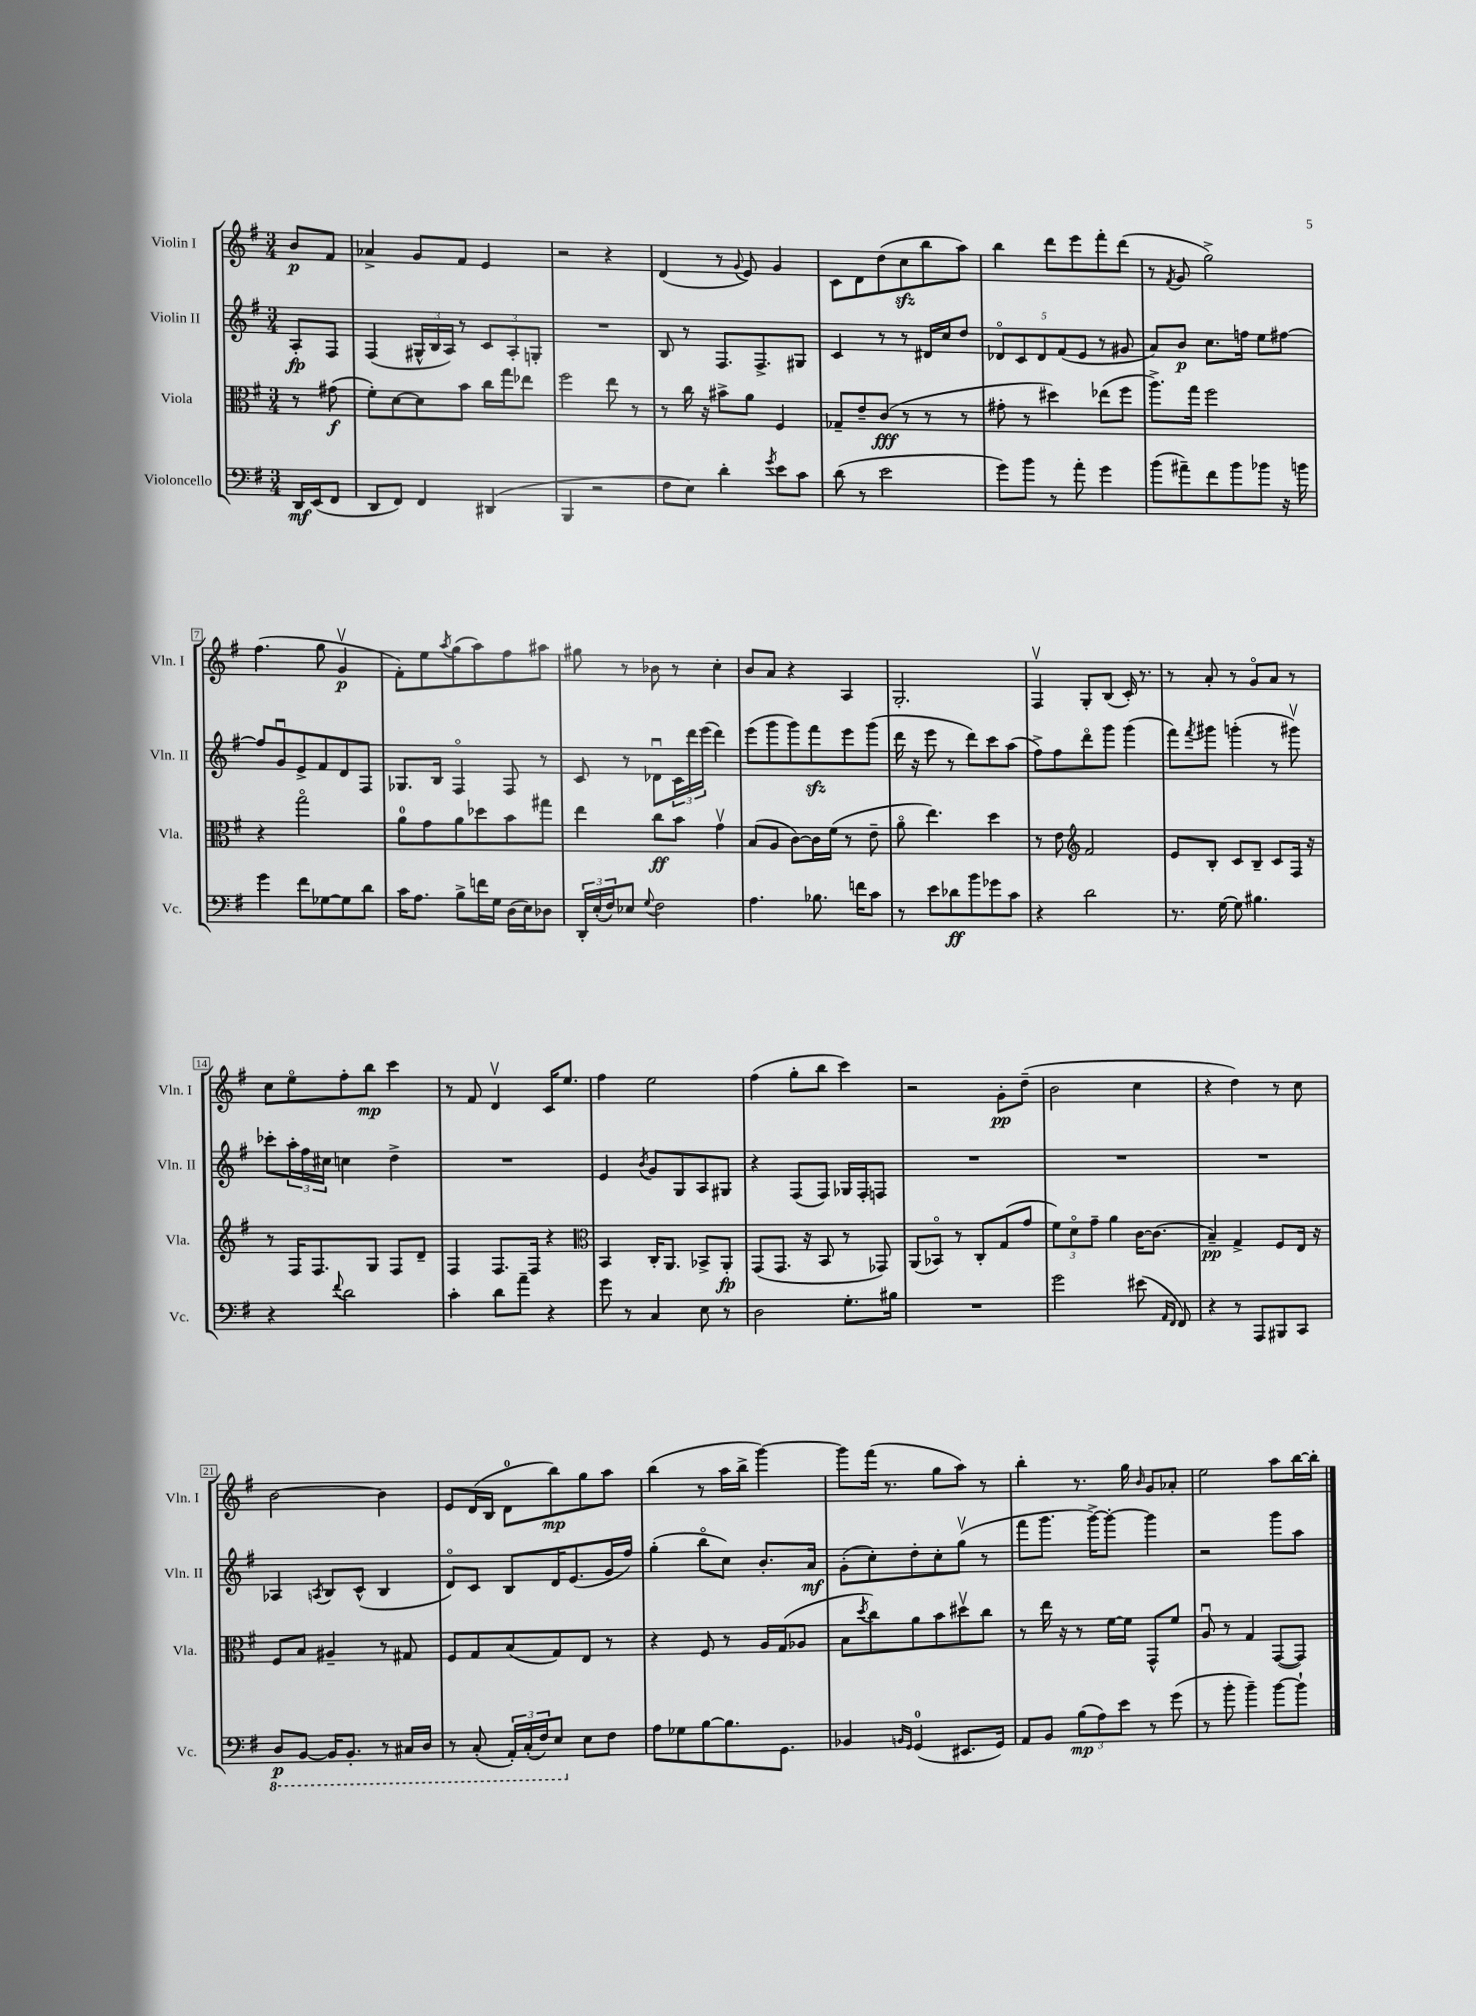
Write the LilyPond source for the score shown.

<<
\new StaffGroup <<
\new Staff = "s0" \with { instrumentName = "Violin I" shortInstrumentName = "Vln. I" } {
    \clef treble \key g \major \numericTimeSignature \time 3/4 \partial 4
    b'8\p fis'8 |
    aes'4-> g'8 fis'8 e'4 |
    r2 r4 |
    d'4( r8 \appoggiatura { g'8 } e'8) g'4 |
    c'8 d'8 d''8( c''8\sfz b''8 a''8) |
    b''4 d'''8 e'''8 fis'''8-. d'''8( |
    r8 \acciaccatura { fis'8 } g'8 g''2->) |
    fis''4.( g''8 g'4\upbow\p |
    fis'8-.) e''8 \acciaccatura { a''8 } g''8( a''8) fis''8 ais''8 |
    gis''8 r8 bes'8 r8 c''4-. |
    b'8 a'8 r4 a4 |
    g2.-. |
    fis4\upbow g8-. b8( c'16-.) r8. |
    r8 a'8-. r8 g'8\flageolet a'8 r8 |
    c''8 e''8\flageolet fis''8-. b''8\mp c'''4 |
    r8 fis'8 d'4\upbow c'16 e''8. |
    fis''4 e''2 |
    fis''4( g''8-. b''8 c'''4) |
    r2 g'8-.\pp d''8--( |
    b'2 c''4 |
    r4 d''4) r8 c''8 |
    b'2~ b'4 |
    e'8 d'16( b16 d'8-0 b''8\mp) g''8 a''8 |
    b''4( r8 a''16 b''16-> g'''4~) |
    g'''8 fis'''16( r8. g''8 a''8) r8 |
    b''4-. r8. g''16 \grace { b'16 } g'8 aes'8-. |
    e''2 a''8 b''16~ b''16-. \bar "|." |
}
\new Staff = "s1" \with { instrumentName = "Violin II" shortInstrumentName = "Vln. II" } {
    \clef treble \key g \major \numericTimeSignature \time 3/4 \partial 4
    a8-.\fp fis8 |
    fis4( \tuplet 3/2 { gis16-^ b16 a16) } r8 \tuplet 3/2 { c'8 a8-. g8-. } |
    R2. |
    b8 r8 fis8. fis8.-> gis8 |
    c'4 r8 r8 dis'16 c''16 d''8 |
    \tuplet 5/4 { des'8\flageolet c'8 des'8 fis'8( e'8 } r8 gis'8 |
    a'8) b'8\p c''8. f''16 e''8 fis''8~ |
    fis''8 g'8\downbow e'8-> fis'8 d'8 fis8 |
    ges8. b16 fis4\flageolet fis8 r8 |
    c'8 r8 des'8\downbow \tuplet 3/2 { c'16 d'''16 e'''16( } d'''4) |
    e'''8( g'''8 g'''8) fis'''8\sfz e'''8 g'''8( |
    d'''16 r16 e'''8 r8 d'''8) c'''8 a''8( |
    fis''8->) fis''8 d'''8\flageolet g'''8 g'''4( |
    fis'''8) \acciaccatura { fis'''8 } gis'''8 g'''4-.( r8 gis'''8\upbow) |
    ces'''8-. \tuplet 3/2 { a''16-. fis''16 cis''16 } c''4 d''4-> |
    R2. |
    e'4 \acciaccatura { b'8 } g'8 g8 a8 gis8 |
    r4 fis8( fis8) ges16 fis16-. f8 |
    R2. |
    R2. |
    R2. |
    aes4 \acciaccatura { a8 } b8 c'8-^( b4 |
    d'8\flageolet) c'8 b8 d'16 e'8.( g'16 fis''16) |
    g''4-.( b''8\flageolet c''8) b'8.-. a'16\mf |
    g'8-.( c''8-.) d''8-. c''8-. g''8\upbow( r8 |
    fis'''8 g'''8. g'''16~->) g'''8~-. g'''4 |
    r2 g'''8 a''8 \bar "|." |
}
\new Staff = "s2" \with { instrumentName = "Viola" shortInstrumentName = "Vla." } {
    \clef alto \key g \major \numericTimeSignature \time 3/4 \partial 4
    r8 gis'8\f( |
    fis'8-.) d'8~ d'8 b'8 c''16 g''16 ees''8 |
    fis''2 e''8 r8 |
    r8 c''16 r16 bis'8-> a'8 fis4 |
    ges8-- e'8-- c'8\fff( r8 r8 r8 |
    gis'8-. r8 dis''4) ees''8( fis''8 |
    a''8.->) g''16 fis''2 |
    r4 g''2\flageolet |
    a'8-0 g'8 a'8 des''8 b'8 gis''8 |
    e''4 c''8\ff b'8 g'4\upbow |
    b8( a8 c'8~) c'16 fis'16( r8 e'8-- |
    a'8\flageolet e''4.) d''4 |
    r8 e'8 \clef treble fis'2 |
    e'8 b8-. c'8 b8-- c'8 fis16 r16 |
    r8 fis16 fis8. g8 fis8 d'8-- |
    fis4 fis8. fis16 r4 |
    \clef alto b,4 c16-. a,8. bes,8-> a,8-.\fp |
    g,8( g,8. r16 b,8 r8 ges,8) |
    a,8( bes,8\flageolet) r8 c8-. g8( g'8 |
    \tuplet 3/2 { fis'8) d'8\flageolet g'8-- } a'4 c'16~ c'8.( |
    b4--\pp) g4-> fis8 e16 r16 |
    fis8 b8 ais4-- r8 gis8 |
    fis8 g8 b8( g8) e8 r8 |
    r4 fis8 r8 a16 g16( aes8 |
    b8 \acciaccatura { d''8 } c''8) a'8 b'8 dis''8\upbow c''8 |
    r8 e''16 r16 r8 fis'16~ fis'16 g,8-^ fis'8 |
    a8\downbow r8 g4 g,8~( g,8) \bar "|." |
}
\new Staff = "s3" \with { instrumentName = "Violoncello" shortInstrumentName = "Vc." } {
    \clef bass \key g \major \numericTimeSignature \time 3/4 \partial 4
    d,16\mf e,16( fis,8 |
    d,8 fis,8) fis,4 dis,4( |
    b,,4 r2 |
    fis8 e8) d'4-. \acciaccatura { g'8 } e'8 c'8 |
    d'8( r8 e'2 |
    g'8) b'8 r8 a'8-. g'4 |
    b'8( ais'8--) fis'8 b'8 bes'8 r16 b'16 |
    g'4 fis'8 ges8~ ges8 d'8 |
    c'16 a8. b8-> f'16 g16 d16( e16) des8 |
    \tuplet 3/2 { d,16-. e16-.( fis16) } ees8 \appoggiatura { g8 } fis2 |
    a4. bes8. f'16 c'8 |
    r8 e'8 des'8\ff b'8 ges'8 c'8 |
    r4 d'2 |
    r8. g16~ g8 bis4. |
    r4 \appoggiatura { fis'8 } d'2 |
    c'4-. d'8 a'8-- r4 |
    g'8 r8 c4 e8 r8 |
    d2 g8.-. bis16 |
    R2. |
    g'2 eis'8( \grace { a,16 fis,16 } fis,8) |
    r4 r8 a,,8 bis,,8 c,8 |
    \ottava #-1 d,8\p b,,8~ b,,16 b,,8.-. r8 cis,16 d,16 |
    r8 c,8-.( \tuplet 3/2 { a,,16-.) c,16-.( fis,16) } e,8 \ottava #0 e8 fis8 |
    a8 ges8 b8~ b8. g,8. |
    bes,4 \grace { b,16 g,16 } g,4-0( eis,8. g,16) |
    a,8 b,8 \tuplet 3/2 { b8\mp( a8) e'8 } r8 g'8( |
    r8 b'8-. b'4--) b'8~ b'8-! \bar "|." |
}
>>
>>
\layout { \context { \Score \override BarNumber.stencil = #(make-stencil-boxer 0.1 0.3 ly:text-interface::print) } }
